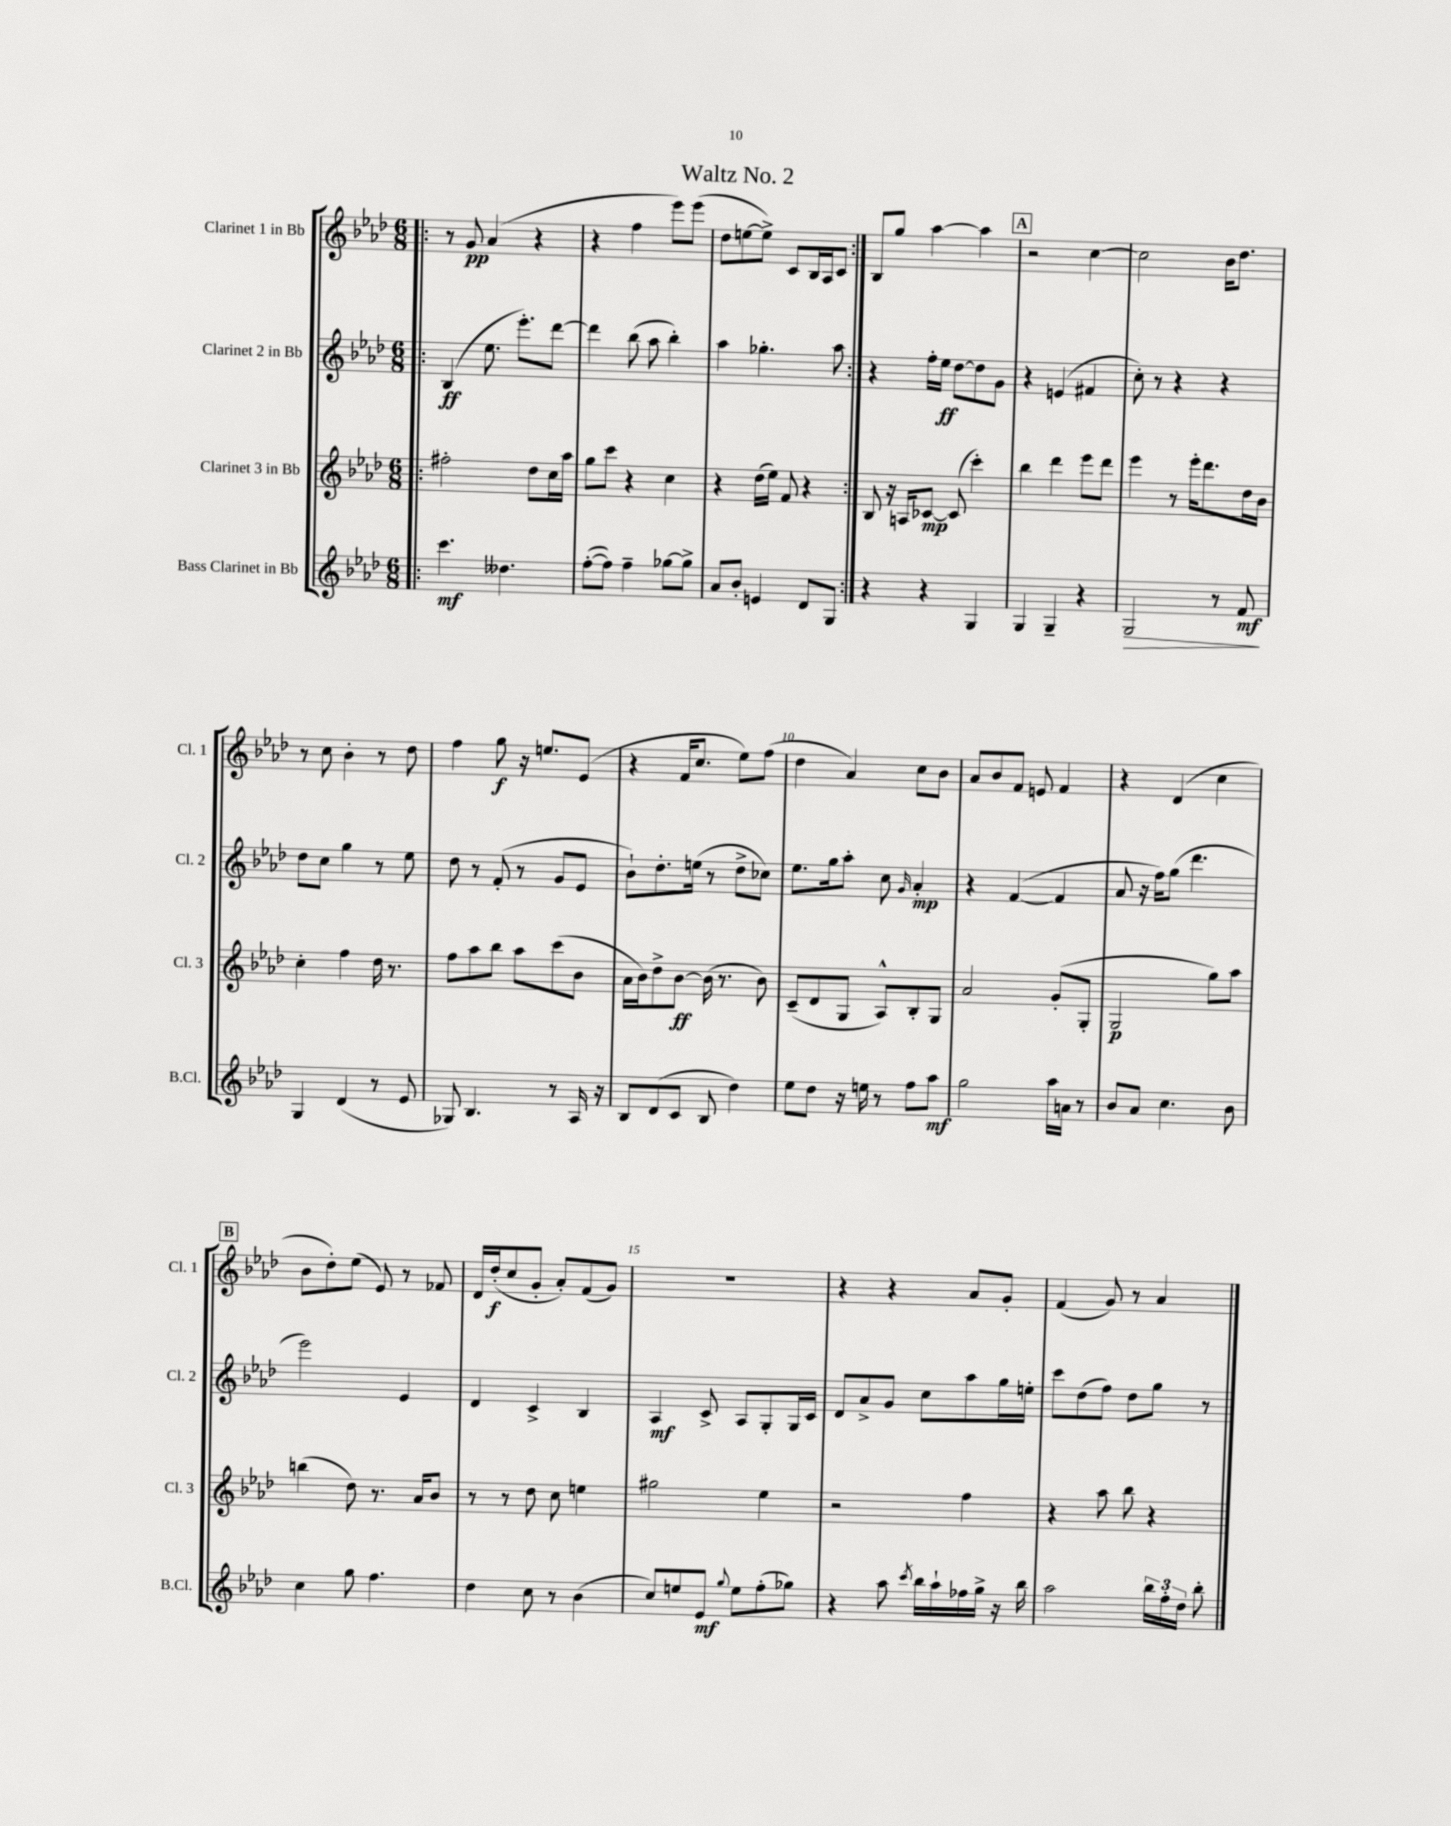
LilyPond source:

\header { title = "Waltz No. 2" }
<<
\new StaffGroup <<
\new Staff = "s0" \with { instrumentName = "Clarinet 1 in Bb" shortInstrumentName = "Cl. 1" } {
    \clef treble \key aes \major \numericTimeSignature \time 6/8
    \autoBeamOff \repeat volta 2 { \bar ".|:" r8 g'8\pp aes'4( r4 |
    r4 f''4 ees'''8[) ees'''8]( |
    des''8[ e''8~ e''8]->) c'8[ bes16 aes16 c'8] | }
    bes8[ g''8] aes''4~ aes''4 |
    \mark \markup { \box "A" } r2 c''4~ |
    c''2 bes'16[ des''8.] |
    r8 c''8 bes'4-. r8 des''8 |
    f''4 g''8\f r16 e''8.[ ees'8]( |
    r4 f'16[ c''8.] ees''8[) f''8]( |
    des''4 aes'4) c''8[ bes'8] |
    aes'8[ bes'8 f'8] e'8 f'4 |
    r4 des'4( c''4 |
    \mark \markup { \box "B" } bes'8[ des''8-.) ees''8]( ees'8) r8 fes'8 |
    des'16[ des''16-.\f( c''8 g'8]-. aes'8[-.) f'8( g'8]) |
    R2. |
    r4 r4 aes'8[ g'8]-. |
    f'4( g'8) r8 aes'4 \bar "|." |
}
\new Staff = "s1" \with { instrumentName = "Clarinet 2 in Bb" shortInstrumentName = "Cl. 2" } {
    \clef treble \key aes \major \numericTimeSignature \time 6/8
    \autoBeamOff \repeat volta 2 { \bar ".|:" bes4\ff( ees''8. ees'''8.[-.) des'''8]~ |
    des'''4 bes''8( aes''8 bes''4-.) |
    aes''4 ges''4.-. aes''8 | }
    r4 f''16[-. ees''16]\ff des''8[~ des''8 g'8] |
    \mark \markup { \box "A" } r4 e'4( fis'4 |
    c''8-.) r8 r4 r4 |
    des''8[ c''8] g''4 r8 ees''8 |
    des''8 r8 f'8-.( r8 g'8[ ees'8] |
    bes'8[-!) des''8.-. e''16]( r8 des''8[-> ces''8]) |
    ees''8.[ g''16 aes''8]-. c''8 \grace { g'16 } aes'4-.\mp |
    r4 f'4~( f'4 |
    aes'8 r16 f''16[) g''8]( des'''4. |
    \mark \markup { \box "B" } ees'''2) ees'4 |
    des'4 c'4-> bes4 |
    aes4\mf c'8-> aes8[ g8-. g16 c'16] |
    des'8[ aes'8-> g'8] c''8[ aes''8 g''16 e''16]-. |
    c'''8[ des''8( f''8]) des''8[ g''8] r8 \bar "|." |
}
\new Staff = "s2" \with { instrumentName = "Clarinet 3 in Bb" shortInstrumentName = "Cl. 3" } {
    \clef treble \key aes \major \numericTimeSignature \time 6/8
    \autoBeamOff \repeat volta 2 { \bar ".|:" fis''2-. des''8[ c''16 aes''16] |
    g''8[ c'''8] r4 c''4 |
    r4 des''16[( ees''16]) f'8 r4 | }
    bes8 r16 a16[ ces'8]~\mp ces'8( c'''4-.) |
    \mark \markup { \box "A" } bes''4 des'''4 ees'''8[ des'''8] |
    ees'''4 r8 ees'''16[-. des'''8. des''16 bes'16] |
    c''4-. f''4 des''16 r8. |
    f''8[ aes''8 bes''8] aes''8[ c'''8( bes'8] |
    aes'16[ bes'16) des''8-> bes'8]~\ff bes'16( r8. bes'8) |
    c'8[--( des'8 g8] aes8[-^) bes8-. g8] |
    aes'2 g'8[-.( g8]-. |
    g2\p g''8[) aes''8] |
    \mark \markup { \box "B" } b''4( des''8) r8. aes'16[ bes'8] |
    r8 r8 des''8 c''8 e''4 |
    gis''2 ees''4 |
    r2 f''4 |
    r4 aes''8 bes''8 r4 \bar "|." |
}
\new Staff = "s3" \with { instrumentName = "Bass Clarinet in Bb" shortInstrumentName = "B.Cl." } {
    \clef treble \key aes \major \numericTimeSignature \time 6/8
    \autoBeamOff \repeat volta 2 { \bar ".|:" c'''4.\mf deses''4. |
    f''8[~-.( f''8]) f''4-- ges''8[~ ges''8]-> |
    aes'8[ bes'8]-. e'4 des'8[ g8] | }
    r4 r4 g4 |
    \mark \markup { \box "A" } g4 g4-- r4 |
    g2\> r8 f'8\mf\! |
    g4 des'4( r8 ees'8 |
    ges8) bes4. r8 aes16 r16 |
    bes8[ des'8( c'8] bes8 des''4) |
    ees''8[ des''8] r16 e''16 r8 f''8[ aes''8]\mf |
    g''2 aes''16[ a'16] r8 |
    bes'8[ aes'8] c''4. bes'8 |
    \mark \markup { \box "B" } c''4 g''8 f''4. |
    des''4 c''8 r8 bes'4( |
    c''8[) e''8 ees'8]\mf \appoggiatura { g''8 } e''8[ f''8-.( ges''8]) |
    r4 aes''8 \acciaccatura { c'''8 } bes''16[ aes''16-! fes''16 g''16]-> r16 bes''16 |
    aes''2 \tuplet 3/2 { bes''16[ f''16-. des''16] } bes''8-. \bar "|." |
}
>>
>>
\layout { \context { \Score \override BarNumber.break-visibility = ##(#f #t #t) barNumberVisibility = #(every-nth-bar-number-visible 5) } }
